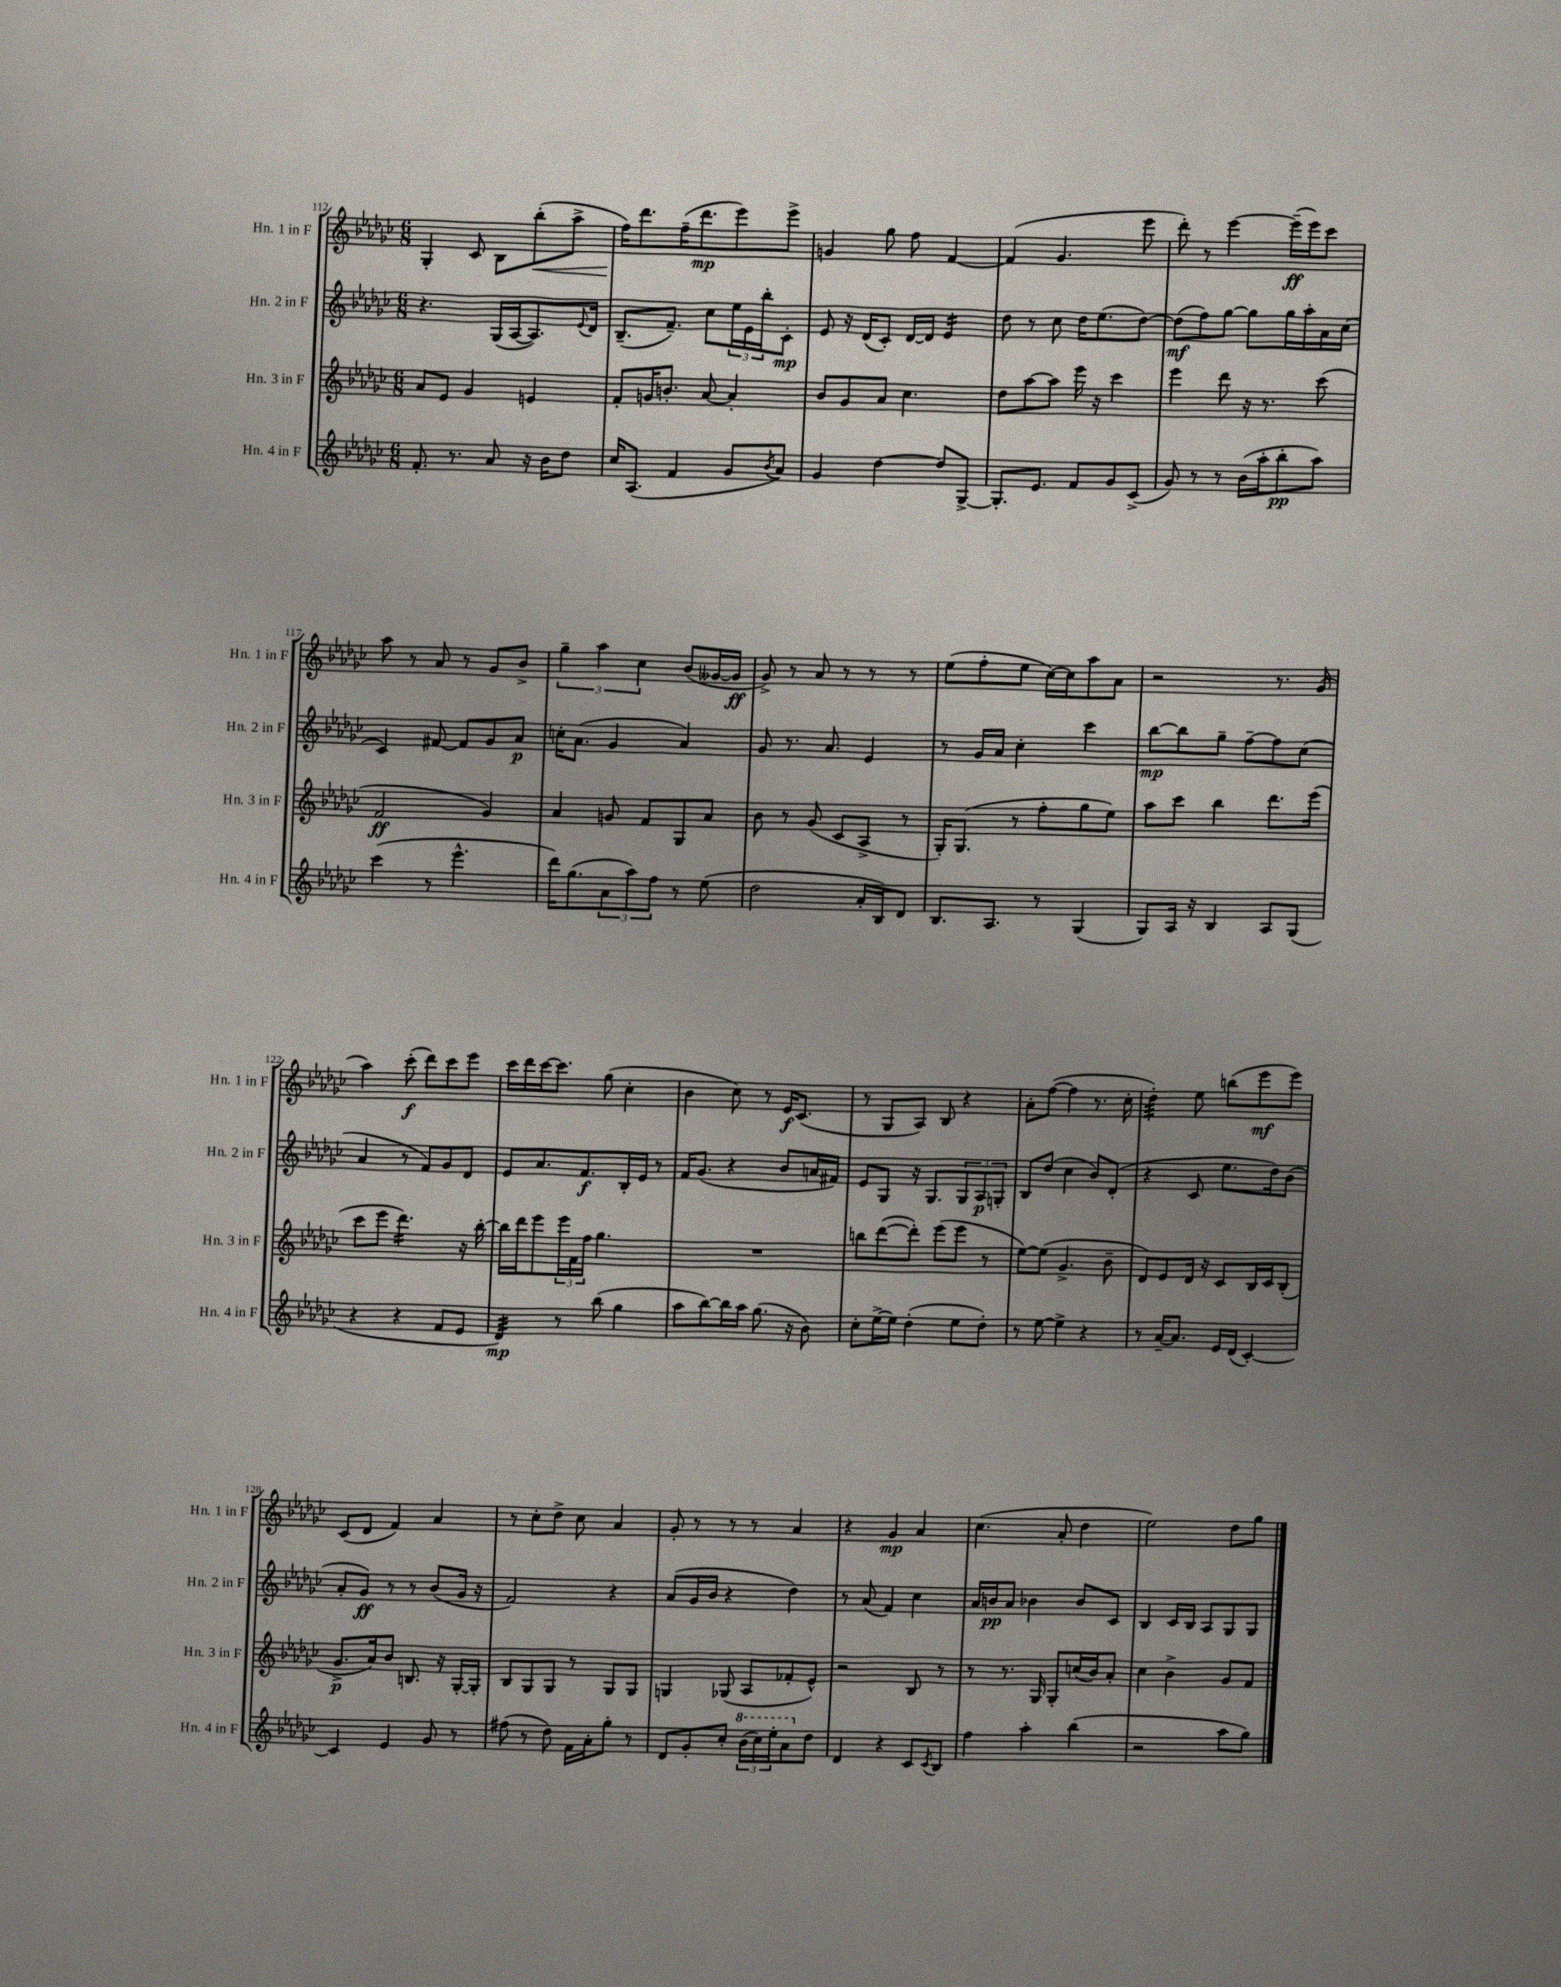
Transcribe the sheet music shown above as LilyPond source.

<<
\new StaffGroup <<
\new Staff = "s0" \with { instrumentName = "Hn. 1 in F" shortInstrumentName = "Hn. 1 in F" } {
    \clef treble \key ges \major \numericTimeSignature \time 6/8
    ges4-. ces'8 bes8 bes''8-.\<( aes''8-> |
    f''16\!) des'''8. f''16--( des'''8.\mp ees'''8) ees'''8-> |
    g'4 ges''8 f''8 f'4~ |
    f'4( ges'4. ees'''8 |
    des'''8-.) r8 ees'''4~ ees'''16--\ff( ees'''16) ces'''8 |
    aes''8 r8 aes'8 r8 ges'8 bes'8-> |
    \tuplet 3/2 { ges''4-- aes''4 ces''4 } bes'8( geses'16~ geses'16\ff |
    ges'8->) r8 aes'8 r8 r8 r8 |
    ees''8( f''8-. ees''8 ces''16~) ces''16 aes''8 aes'8 |
    r2 r8. ges'16( |
    aes''4) ces'''8-.\f( des'''8) ces'''8 ees'''8 |
    ces'''16 des'''16 ces'''16~ ces'''8. ges''8( ces''4-. |
    bes'4 ces''8) r8 ees'16\f ces'8.( |
    r8 ges8 aes8) bes8 r4 |
    aes'8-. f''8~( f''4 r8. ces''16-. |
    des''4:32-.) ees''8 b''8( ees'''8\mf ees'''8) |
    ces'8( des'8 f'4) aes'4 |
    r8 ces''8-. des''8-> ces''8 aes'4 |
    ges'8-. r8 r8 r8 aes'4 |
    r4 ges'4\mp aes'4 |
    ces''4.( aes'8-. des''4 |
    ees''2) des''8 ges''8 \bar "|." |
}
\new Staff = "s1" \with { instrumentName = "Hn. 2 in F" shortInstrumentName = "Hn. 2 in F" } {
    \clef treble \key ges \major \numericTimeSignature \time 6/8
    r4. ges16( aes16~ aes8.) \appoggiatura { ees'8 } des'16 |
    bes8.--( f'8.--) ces''8 \tuplet 3/2 { ees''16 ees'16 bes''16-. } ces'8-.\mp |
    ees'8 r16 des'16( ces'8-.) des'16~ des'16 ees'4:16 |
    des''8 r8 ces''8 des''16 ees''8.( des''8~) |
    des''8\mf( f''8) ges''8~ ges''8 ges''16 aes''16-. aes'16 ces''16( |
    ces'4) fis'8~ fis'8 ges'8 aes'8\p |
    c''16-. aes'8.( ges'4 aes'4) |
    ges'8 r8. aes'8. ees'4 |
    r8 ges'16 aes'16 ces''4-. ces'''4 |
    bes''8~\mp bes''8 ges''8-- f''8~-- f''8 ces''8( |
    aes'4 r8 f'8) ges'8 des'8 |
    ees'8 aes'8. f'8.\f bes16-. ees'16 r8 |
    f'16 ges'8.( r4 bes'8 a'16 fis'16) |
    ees'8 ges8 r16 ges8. \tuplet 3/2 { ges8 aes8\p g8-. } |
    bes8 des''8( ces''4 bes'8) des'8-.( |
    r4 ces'8 ees''8. des''16) bes'8( |
    aes'8-. ges'8\ff) r8 r8 bes'8( ges'16 r16 |
    f'2) r4 |
    aes'8( ges'16 bes'16 r4 des''4) |
    r8 aes'8( f'4) ces''4 |
    aes'16 b'16\pp aes'8 bes'4 bes'8 ces'8 |
    bes4 ces'16 bes16 aes8 ges8 ges8 \bar "|." |
}
\new Staff = "s2" \with { instrumentName = "Hn. 3 in F" shortInstrumentName = "Hn. 3 in F" } {
    \clef treble \key ges \major \numericTimeSignature \time 6/8
    aes'8 ees'8 ges'4 e'4 |
    f'8-. g'16 b'8.-. aes'8~ aes'4-. |
    bes'8 ges'8 aes'8 ces''4. |
    des''8 aes''8~ aes''8 ees'''16 r16 ces'''4 |
    ees'''4 des'''8 r16 r8. ces'''8( |
    f'2\ff ges'4) |
    aes'4 g'8 f'8 ges8 aes'8 |
    bes'8 r8 ges'8( ces'8 aes8-> r8 |
    ges16-.) ges8.( r8 f''8-. ges''8 ees''8) |
    aes''8 ces'''8 bes''4 des'''8. ees'''16( |
    ces'''8 ees'''8 des'''4.:16) r16 bes''16~-. |
    bes''16 des'''16 ees'''8 \tuplet 3/2 { ees'''16 f'16 f''16 } ges''4. |
    R2. |
    b''8 des'''8~( des'''8-.) ees'''8( ees'''8 r8 |
    ees''8~) ees''8( ges'4.-> bes'8-- |
    des'8) ees'8 des'16 r16 ces'8 bes16 ces'16 bes8-.( |
    ges'8.->\p aes'16) bes'8 b8. r16 ges16~-. ges16-. |
    bes8 ges8 ges8 r8 ges8 ges8 |
    g4 ges8( aes8 fes'8-. ees'8-^) |
    r2 bes8 r8 |
    r8 r8. ges16 ges8-. c''16( bes'16) aes'8-. |
    ces''4 bes'4-> ges'8 f'8 \bar "|." |
}
\new Staff = "s3" \with { instrumentName = "Hn. 4 in F" shortInstrumentName = "Hn. 4 in F" } {
    \clef treble \key ges \major \numericTimeSignature \time 6/8
    f'8.-. r8. aes'8 r16 bes'16 des''8 |
    ces''16 aes8.( f'4 ges'8 \acciaccatura { bes'8 } aes'8) |
    ges'4 des''4~ des''8 ges8~-> |
    ges8.-. ees'8. f'8 ges'8 ces'8->( |
    ges'8) r8 r8 bes'16( aes''16-. bes''8-.\pp aes''8) |
    ces'''4( r8 ees'''4.-^ |
    des'''16) ges''8.( \tuplet 3/2 { aes'8 aes''8) f''8 } r8 ees''8( |
    des''2 aes'16-. bes16) des'8 |
    bes8. aes8. r8 ges4( |
    ges8) aes16 r16 bes4 aes8 ges8( |
    r4 r4 f'8 ees'8 |
    des'4:32\mp) r8 bes''8( ges''4 |
    aes''8 bes''8~) bes''16 aes''16 ges''8.( r16 bes'8) |
    ces''8-. ees''16~-> ees''16 des''4-.( ees''8 des''8-.) |
    r8 ees''8~ ees''4-> r4 |
    r8 aes'16~-- aes'8. ees'16 des'16( ces'4~-.) |
    ces'4 ees'4 ges'8 r8 |
    fis''8( r8 des''8) f'16 aes'16-. ges''8-. r8 |
    des'8 ges'8-. ces''8-. \tuplet 3/2 { \ottava #1 bes''16( ces'''16) ees'''16-. } aes''8 \ottava #0 des''8 |
    des'4 r4 ces'8 \acciaccatura { ces'8 } bes8 |
    f''4 aes''4-. bes''4( |
    r2 aes''8 ges''8) \bar "|." |
}
>>
>>
\layout { \context { \Score currentBarNumber = #112 } }
